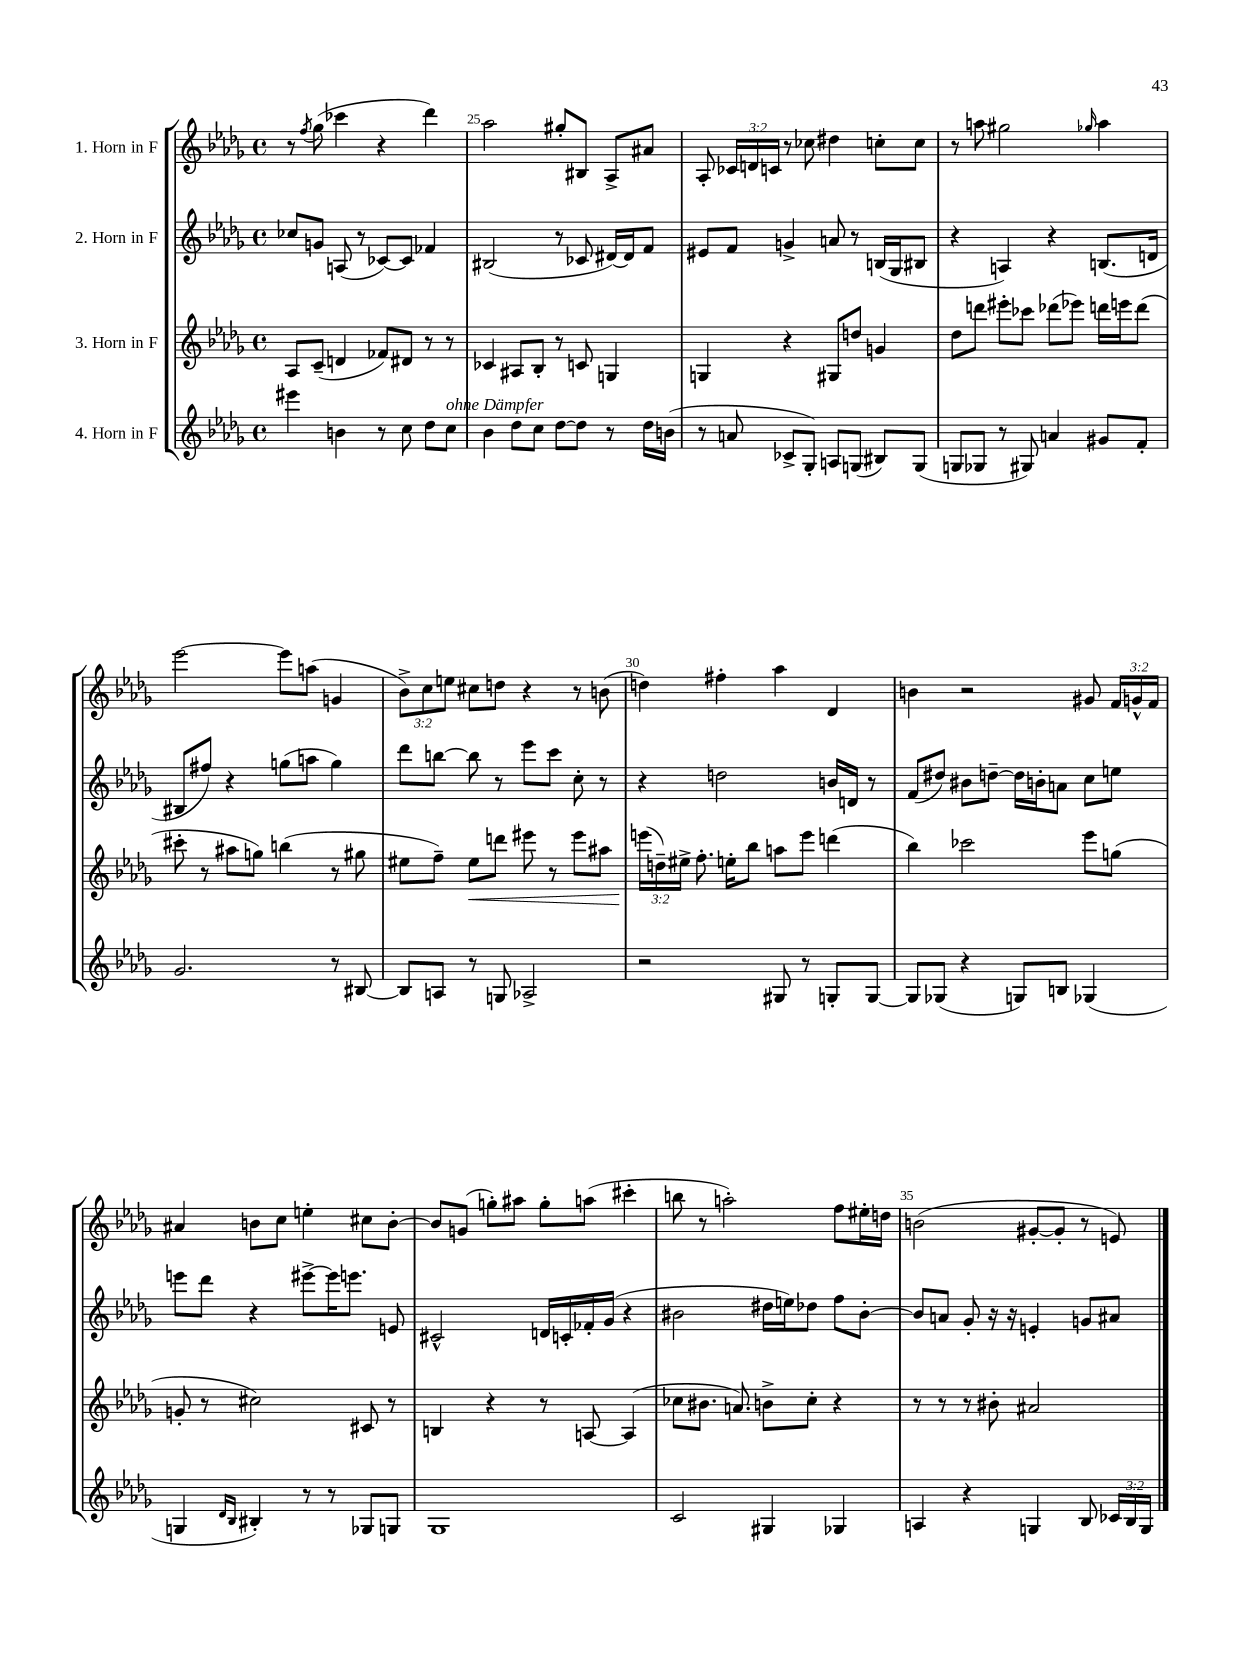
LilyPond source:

<<
\new StaffGroup <<
\new Staff = "s0" \with { instrumentName = "1. Horn in F" } {
    \clef treble \key des \major \defaultTimeSignature \time 4/4 \override Staff.TupletNumber.text = #tuplet-number::calc-fraction-text
    \autoBeamOff r8 \acciaccatura { f''8 } ges''8( ces'''4 r4 des'''4) |
    aes''2 gis''8[-. bis8] aes8[-> ais'8] |
    aes8-. \tuplet 3/2 { ces'16[ d'16 c'16] } r8 ces''8 dis''4 c''8[-. c''8] |
    r8 a''8 gis''2 \grace { ges''16 } a''4 |
    ees'''2~ ees'''8[ a''8]( g'4 |
    \tuplet 3/2 { bes'8[->) c''8 e''8] } cis''8[ d''8] r4 r8 b'8( |
    d''4) fis''4-. aes''4 des'4 |
    b'4 r2 gis'8 \tuplet 3/2 { f'16[ g'16-^ f'16] } |
    ais'4 b'8[ c''8] e''4-. cis''8[ b'8]~-. |
    b'8[ g'8]( g''8[-.) ais''8] g''8[-. a''8]( cis'''4-. |
    b''8 r8 a''2-.) f''8[ eis''16-. d''16] |
    b'2( gis'8[~-. gis'8]-. r8 e'8) \bar "|." |
}
\new Staff = "s1" \with { instrumentName = "2. Horn in F" } {
    \clef treble \key des \major \defaultTimeSignature \time 4/4
    \autoBeamOff ces''8[ g'8] a8( r8 ces'8[~) ces'8] fes'4 |
    bis2( r8 ces'8 dis'16[~) dis'16 f'8] |
    eis'8[ f'8] g'4-> a'8 r8 b16[( ges16 bis8] |
    r4 a4) r4 b8.[( d'16] |
    bis8[ fis''8]) r4 g''8[( a''8] g''4) |
    des'''8[ b''8]~ b''8 r8 ees'''8[ c'''8] c''8-. r8 |
    r4 d''2 b'16[ d'16] r8 |
    f'8[( dis''8]) bis'8[ d''8]~-- d''16[ b'16-. a'8] c''8[ e''8] |
    e'''8[ des'''8] r4 eis'''8[~-> eis'''16 e'''8.] e'8 |
    cis'2-^ d'16[ c'16-. fes'16-. ges'16]( r4 |
    bis'2 dis''16[ e''16) des''8] f''8[ bis'8]~-. |
    bis'8[ a'8] ges'8-. r16 r16 e'4-. g'8[ ais'8] \bar "|." |
}
\new Staff = "s2" \with { instrumentName = "3. Horn in F" } {
    \clef treble \key des \major \defaultTimeSignature \time 4/4 \override Staff.TupletNumber.text = #tuplet-number::calc-fraction-text
    \autoBeamOff aes8[ c'8]--( d'4 fes'8[) dis'8] r8 r8 |
    ces'4 ais8[ bes8]-. r8 c'8 g4 |
    g4 r4 gis8[ d''8] g'4 |
    des''8[ d'''8] eis'''8[-. ces'''8] des'''8[( ees'''8]) d'''16[ e'''16 d'''8]( |
    cis'''8-. r8 ais''8[ g''8]) b''4( r8 gis''8 |
    eis''8[ f''8]--) eis''8[\< d'''8] eis'''8 r8 eis'''8[ ais''8] |
    \tuplet 3/2 { e'''16[\!( d''16--) eis''16]-> } f''8.-. e''16[-. bes''8] a''8[ e'''8] d'''4( |
    bes''4) ces'''2 ees'''8[ g''8]( |
    g'8-. r8 cis''2) cis'8 r8 |
    b4 r4 r8 a8~ a4( |
    ces''8[ bis'8.] a'8.) b'8[-> ces''8]-. r4 |
    r8 r8 r8 bis'8-. ais'2 \bar "|." |
}
\new Staff = "s3" \with { instrumentName = "4. Horn in F" } {
    \clef treble \key des \major \defaultTimeSignature \time 4/4 \override Staff.TupletNumber.text = #tuplet-number::calc-fraction-text
    \autoBeamOff eis'''4 b'4 r8 c''8 des''8[ c''8]^\markup { \italic "ohne Dämpfer" } |
    bes'4 des''8[ c''8] des''8[~ des''8] r8 des''16[ b'16]( |
    r8 a'8 ces'8[-> ges8]-.) a8[ g8]( bis8[) g8]( |
    g8[ ges8] r8 gis8) a'4 gis'8[ f'8]-. |
    ges'2. r8 bis8~ |
    bis8[ a8] r8 g8 aes2-> |
    r2 gis8 r8 g8[-. g8]~ |
    g8[ ges8]( r4 g8[) b8] ges4( |
    g4 \grace { des'16[ bes16] } bis4-.) r8 r8 ges8[ g8] |
    ges1 |
    c'2 gis4 ges4 |
    a4 r4 g4 bes8 \tuplet 3/2 { ces'16[ bes16 g16] } \bar "|." |
}
>>
>>
\layout { \context { \Score currentBarNumber = #24 \override BarNumber.break-visibility = ##(#f #t #t) barNumberVisibility = #(every-nth-bar-number-visible 5) } }
